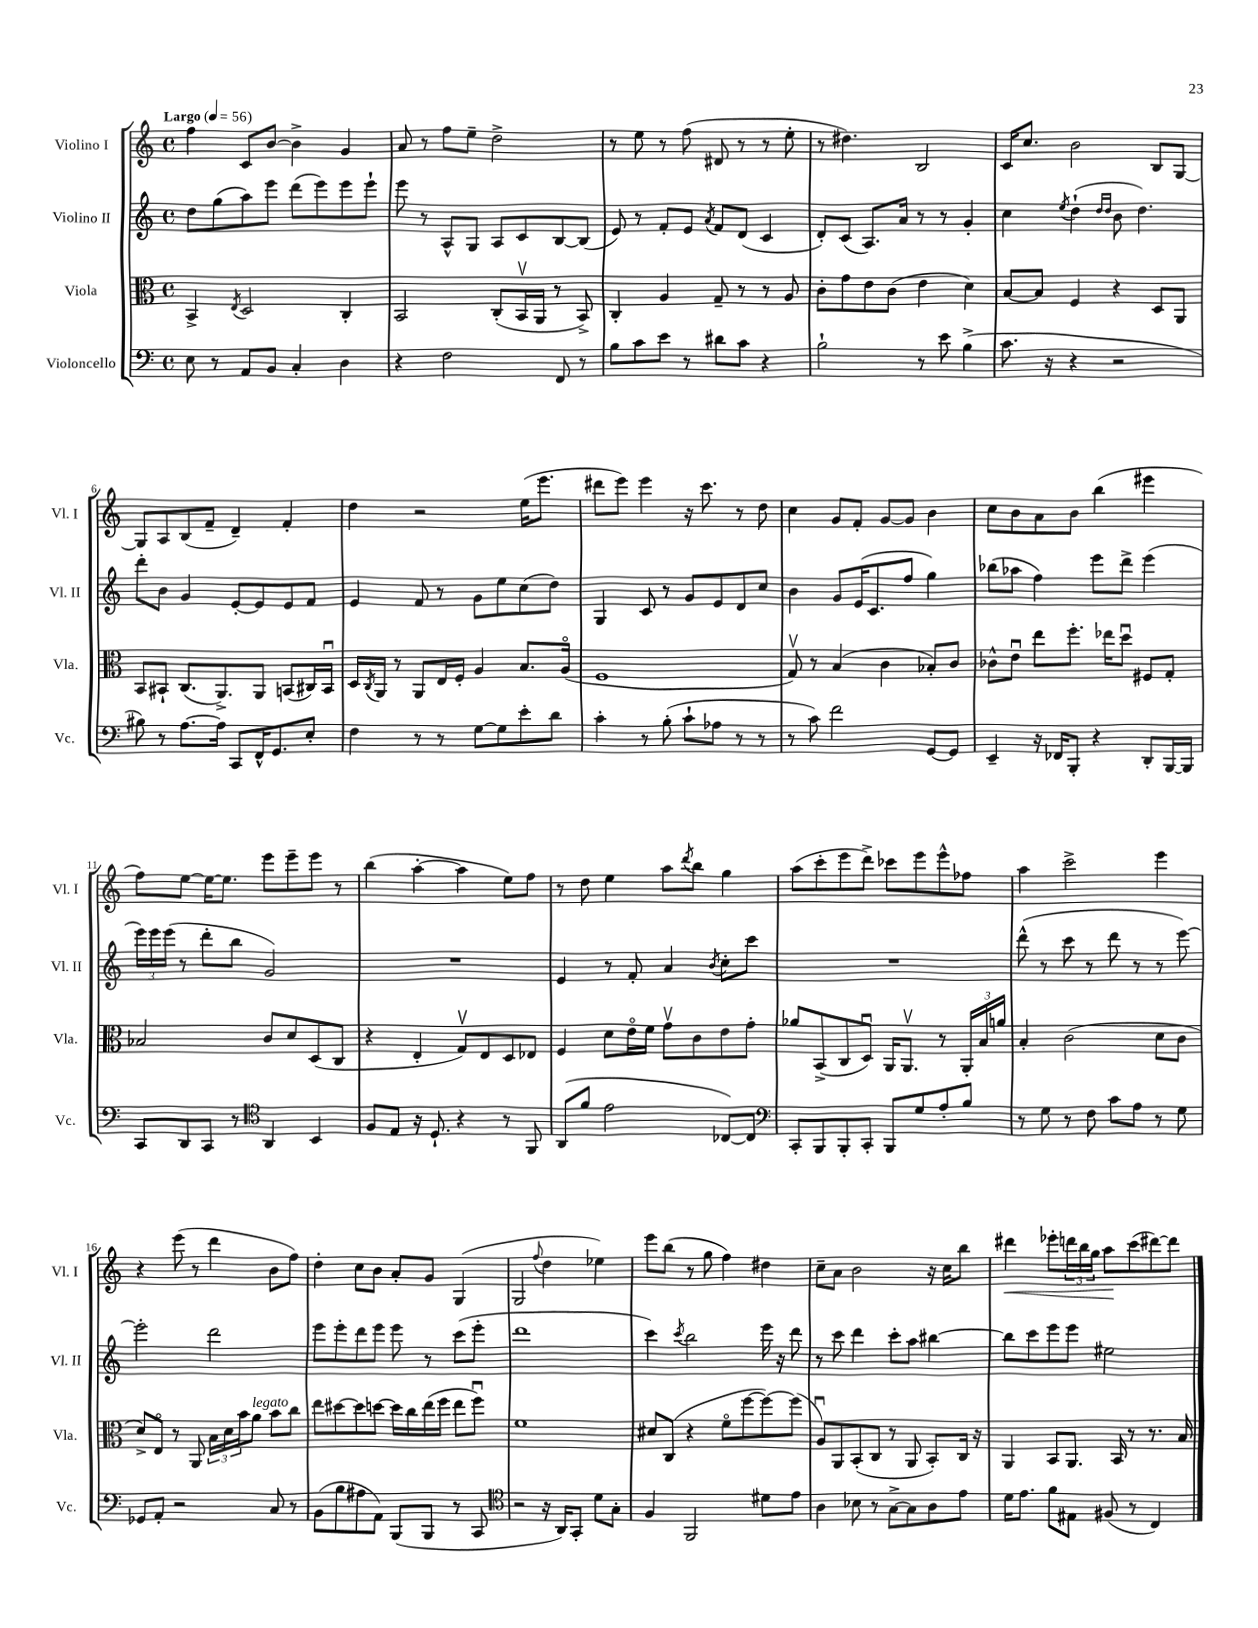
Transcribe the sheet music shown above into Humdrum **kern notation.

**kern	**kern	**kern	**kern
*staff4	*staff3	*staff2	*staff1
*clefF4	*clefC3	*clefG2	*clefG2
*k[]	*k[]	*k[]	*k[]
*M4/4	*M4/4	*M4/4	*M4/4
*met(c)	*met(c)	*met(c)	*met(c)
*MM56	*MM56	*MM56	*MM56
8E\	4BB^/	8dd\L	4ff\
8r	.	(8gg\	.
.	8qE/	.	.
8AA/L	2D/	8aa\)	8c/L
8BB/J	.	8eee\J	[8b/J
4C'/	.	(8ddd\L	4b^\]
.	.	8eee\)	.
4D\	4C'/	8eee\	4g/
.	.	8eee`\J	.
=	=	=	=
4r	2BB/	8eee\	8a/
.	.	8r	8r
2F\	.	8A^^/L	8ff\L
.	.	8G/J	8ee~\J
.	(8C'/L	8A/L	2dd^\
.	16BBv/L	8c/	.
.	16AA/JJ	.	.
8FF/	8r	[8B/	.
8r	8BB^/)	(8B/]J	.
=	=	=	=
8B\L	4C'/	8e/)	8r
8c\	.	8r	8ee\
8e\J	4A/	8f'/L	8r
8r	.	8e/J	(8ff\
.	.	8qa/	.
8d#\L	8G~/	8f/L	8d#/
8c\J	8r	(8d/J	8r
4r	8r	4c/	8r
.	8A/	.	8ee'\
=	=	=	=
2B`\	8c'\L	8d'/L)	8r
.	8g\	(8c/J	4.dd#\)
.	8e\	8.A/L)	.
.	(8c\J	.	.
.	.	16a/Jk	.
8r	4e\	8r	2B/
8e\	.	8r	.
(4B^\	4d\)	4g'/	.
=	=	=	=
8.c\	[8B/L	4cc\	16c/LK
.	.	.	8.cc/J
.	8B/]J	.	.
16r	.	.	.
.	.	8qee/	.
4r	4F/	(4dd`\	2b\
.	.	16qqdd/LL	.
.	.	16qqdd/JJ	.
2r	4r	8b\	.
.	.	4.dd\)	.
.	8D/L	.	8B/L
.	8AA/J	.	[8G/J
=	=	=	=
8B#\)	8BB/L	8ddd'\L	8G/]L
8r	8BB#`/J	8b\J	8A/
[8.A\L	(8.C/L	4g/	(8B/
.	.	.	8f~/J
16A\]Jk	8.AA^/)	.	.
8CC/L	.	[8e'/L	4d~/)
16FF^^/K	8AA/J	8e/]	.
8.GG/	.	.	.
.	(8BB/L	8e/	4f'/
8E'/J	16C#/L)	8f/J	.
.	16BBu/JJ	.	.
=	=	=	=
4F\	16D/LL	4e/	4dd\
.	8qC/	.	.
.	16AA/JJ	.	.
.	8r	.	.
8r	8AA/L	8f/	2r
8r	16E/L	8r	.
.	16F'/JJ	.	.
[8G\L	4A/	8g\L	.
8G\]	.	8ee\	.
8e'\	8.B/L	(8cc\	(16ee\LK
.	.	.	8.eee\J
8d\J	.	8dd\J)	.
.	(16Ao/Jk	.	.
=	=	=	=
4c'\	1F	4G/	8ddd#\L
.	.	.	8eee\J)
8r	.	8c/	4eee\
(8B'\	.	8r	.
8c`\L	.	8g/L	16r
.	.	.	8.ccc\
8A-\J	.	8e/	.
8r	.	8d/	8r
8r	.	8cc/J	8dd\
=	=	=	=
8r	8Gv/)	4b\	4cc\
8c\)	8r	.	.
2f\	(4B/	8g/L	8g/L
.	.	(16e/K	8f'/J
.	.	8.c/	.
.	4c\	.	[8g/L
.	.	8ff/J	8g/]J
[8GG/L	8B-'/L)	4gg\)	4b\
8GG/]J	8c/J	.	.
=	=	=	=
4EE~/	8c-^^\L	(8bb-\L	8cc\L
.	8eu\J	8aa-\J	8b\
16r	8ee\L	4ff\)	8a\
16FF-/LK	.	.	.
8BBB'/J	8.ff'\J	.	8b\J
4r	.	8eee\L	(4bb\
.	16ee-\LK	.	.
.	8ddu\J	8ddd^\J	.
8DD'/L	8F#/L	(4eee\	4eee#\
[16BBB/L	8G'/J	.	.
16BBB/]JJ	.	.	.
=	=	=	=
8CC/L	2B-/	24eee\LL)	8ff\L)
.	.	24eee\	.
.	.	(24eee\JJ	.
8DD/	.	8r	[8ee\J
8CC/J	.	8ddd'\L	16ee\_LK
.	.	.	8.ee\]J
8r	.	8bb\J	.
*clefC4	*	*	*
4AA/	8c/L	2g/)	8eee\L
.	8d/	.	8eee~\
4BB/	(8D/	.	8eee\J
.	8C/J	.	8r
=	=	=	=
8F/L	4r	1r	(4bb\
8E/J	.	.	.
16r	4E'/	.	[4aa'\
8.D`/	.	.	.
4r	8Gv/L)	.	4aa\]
.	8E/	.	.
8r	8D/	.	8ee\L)
8FF/	8E-/J	.	8ff\J
=	=	=	=
(8AA/L	4F/	4e/	8r
8f/J	.	.	8dd\
2e\	8d\L	8r	4ee\
.	16eo\L	8f'/	.
.	16f\JJ	.	.
.	8gv\L	4a/	8aa\L
.	.	.	8qddd/
.	8c\	.	8bb\J
.	.	8qb/	.
[8C-/L)	8e\	8cc'\L	4gg\
8C-/]J	8g'\J	8ccc\J	.
=	=	=	=
*clefF4	*	*	*
8CC'/L	8a-/L	1r	(8aa\L
8BBB/	(8BB^/	.	8ccc'\
8BBB'/	8C/	.	8eee\
8CC'/J	8Du/J)	.	8ddd^\J)
8BBB/L	16AA/LK	.	8ccc-\L
.	8.AAv/J	.	.
8G/	.	.	8eee\
8A'/	8r	.	8eee^^\
8B/J	24AA'/LL	.	8ff-\J
.	24B/	.	.
.	24a/JJ	.	.
=	=	=	=
8r	4B'/	(8ddd^^\	4aa\
8G\	.	8r	.
8r	(2c\	8ccc\	2ccc^\
8F\	.	8r	.
8c\L	.	8ddd\	.
8A\J	.	8r	.
8r	8d\L	8r	4eee\
8G\	8c\J	[8eee\)	.
=	=	=	=
8GG-/L	8d^/L)	2eee'\]	4r
8AA'/J	8Eo/J	.	.
2r	8r	.	(8eee\
.	8AA/	.	8r
.	24B\LL	2ddd\	4ddd\
.	24d\	.	.
.	24b\J	.	.
.	8a\J	.	.
8C/	8b\L	.	8b\L
8r	8cc\J	.	8ff\J)
=	=	=	=
(8BB\L	8ee\L	8eee\L	4dd'\
8B\	[8dd#\	8eee'\	.
8A#\	8dd#\]	8ddd\	8cc\L
8AA\J)	[8dd\J	8eee\J	8b\J
(8BBB/L	16dd\]LL	8eee\	8a'/L
.	16cc\	.	.
8BBB/J	(16ee\	8r	8g/J
.	16ff\JJ	.	.
8r	8ee\L	(8ccc\L	(4G/
8CC/	8ffu\J)	8eee'\J	.
=	=	=	=
*clefC4	*	*	*
2r	1f	1ddd	2G/
.	.	.	8qqff/
16r	.	.	4dd\
16AA/LK)	.	.	.
8GG'/J	.	.	.
8d\L	.	.	4ee-\)
8G'\J	.	.	.
=	=	=	=
4F/	8d#/L	4ccc\)	8eee\L
.	(8C/J	.	(8bb\J
.	.	8qccc/	.
2FF/	4r	2bb\	8r
.	.	.	8gg\
.	8fo\L	.	4ff\)
.	[8ff\	.	.
8d#\L	8ff\_)	16eee\	4dd#\
.	.	16r	.
8e\J	(8ff\]J	8ddd\	.
=	=	=	=
4A\	8Au/L)	8r	8cc~\L
.	8AA/	8ccc\	8a\J
8B-\	(8BB'/	4ddd\	2b\
8r	8C/J	.	.
[8G^\L	8r	8ccc'\L	.
8G\]	8AA/	8aa\J	.
8A\	8BB'/L)	[4bb#\	16r
.	.	.	16cc\LK
8e\J	16C/Jk	.	8bb\J
.	16r	.	.
=	=	=	=
16d\LK	4AA/	8bb#\]L	4ddd#\
8.e\J	.	.	.
.	.	8ccc\	.
8f\L	8BB/L	8eee\	8eee-'\L
8E#\J	8.AA/J	8eee\J	24ddd\L
.	.	.	24bb\
.	.	.	24gg\JJ
(8F#/	.	2ee#\	8aa\L
.	16BB/	.	.
8r	8r	.	(8ccc\
4C/)	8.r	.	[8ddd#\)
.	.	.	8ddd#\]J
.	16B/	.	.
==	==	==	==
*-	*-	*-	*-
